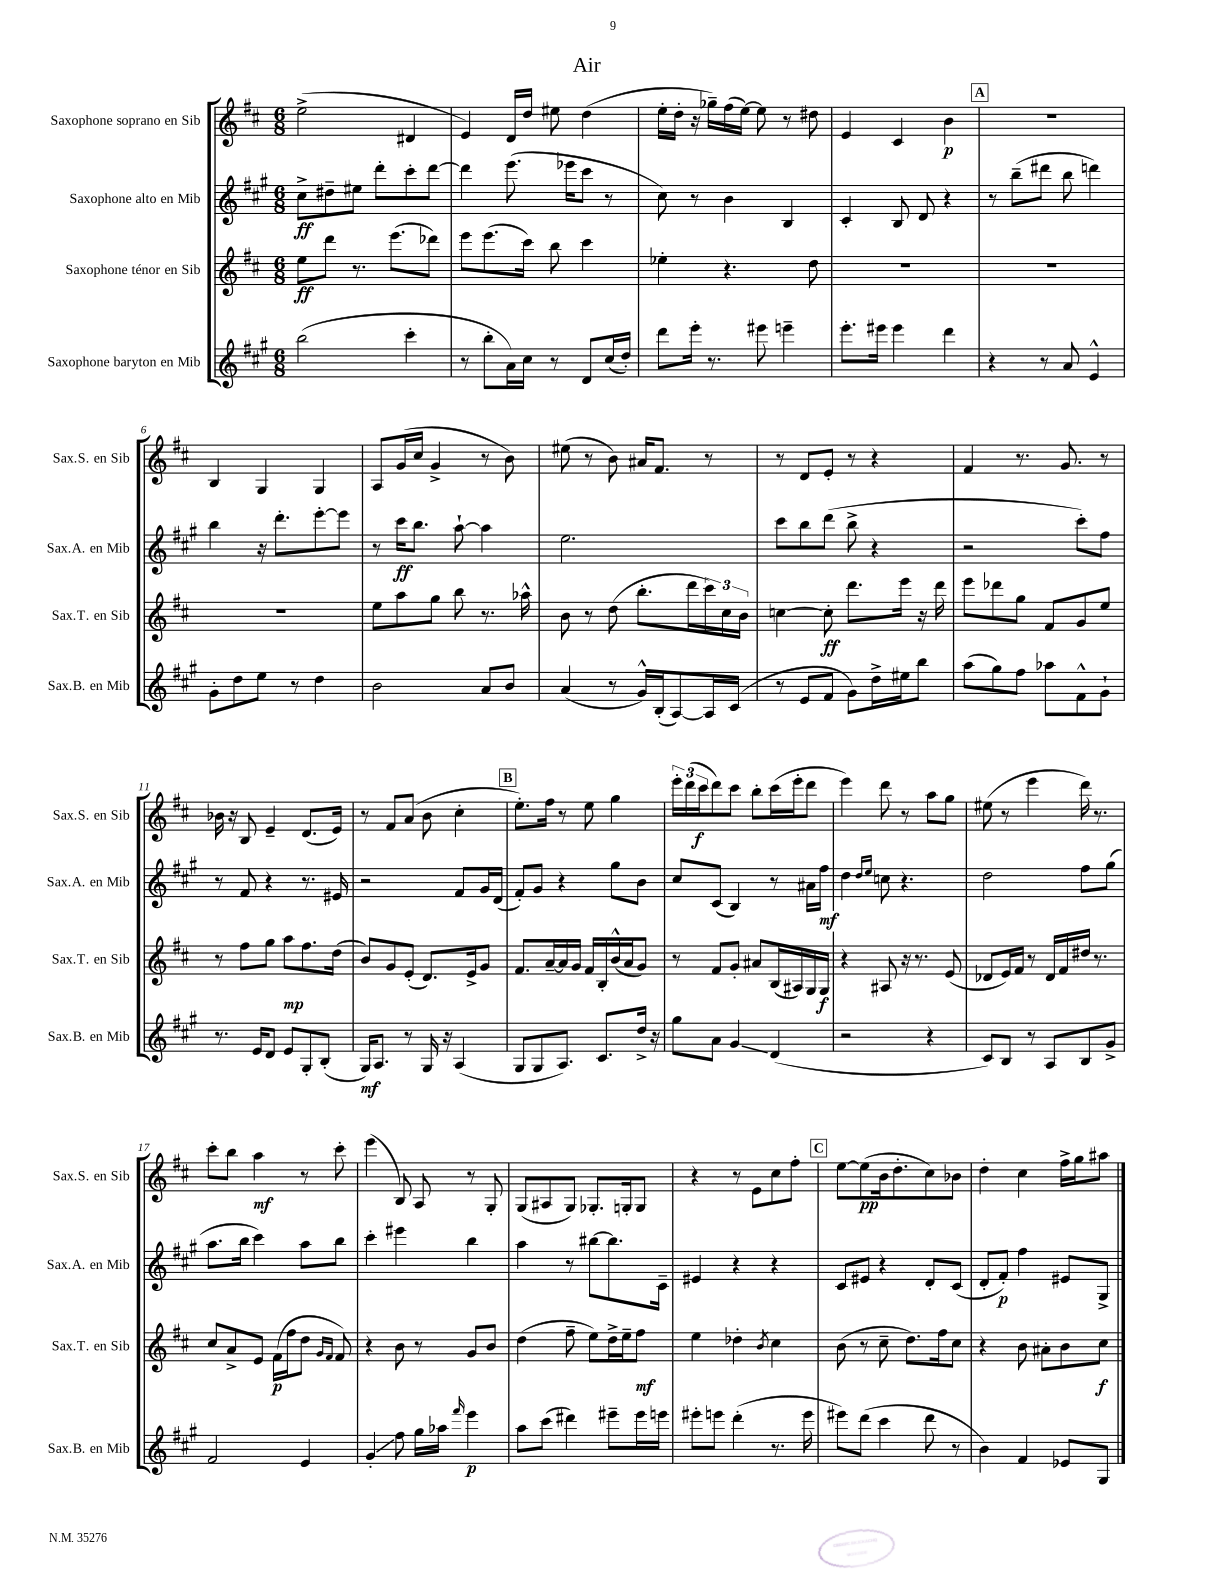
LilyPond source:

\header { title = "Air" }
<<
\new StaffGroup <<
\new Staff = "s0" \with { instrumentName = "Saxophone soprano en Sib" shortInstrumentName = "Sax.S. en Sib" } {
    \clef treble \key d \major \numericTimeSignature \time 6/8
    e''2->( dis'4 |
    e'4) d'16 d''16 eis''8 d''4( |
    e''16-. d''16-. r16 ges''16--) fis''16( e''16~) e''8 r8 dis''8 |
    e'4 cis'4 b'4\p |
    \mark \markup { \box "A" } R2. |
    b4 g4 g4 |
    a8 g'16( cis''16 g'4-> r8 b'8) |
    eis''8( r8 b'8) ais'16 fis'8. r8 |
    r8 d'8 e'8-. r8 r4 |
    fis'4 r8. g'8. r8 |
    bes'16 r16 b8 e'4-- d'8.( e'16) |
    r8 fis'8 a'8( b'8 cis''4-. |
    \mark \markup { \box "B" } e''8.-.) fis''16 r8 e''8 g''4 |
    \tuplet 3/2 { e'''16-. d'''16( cis'''16\f } d'''8) cis'''8 b''8-. cis'''16( e'''16-. d'''8 |
    e'''4) d'''8 r8 a''8 g''8 |
    eis''8( r8 e'''4 d'''16) r8. |
    cis'''8-. b''8 a''4\mf r8 cis'''8-. |
    e'''4( b8) a8 r8 g8-. |
    g8( ais8 g8) ges8.-. g16-. g8 |
    r4 r8 e'8 cis''8 fis''8-. |
    \mark \markup { \box "C" } e''8~ e''8\pp( b'16 d''8.-. cis''8) bes'8 |
    d''4-. cis''4 fis''16-> g''16 ais''8 \bar "|." |
}
\new Staff = "s1" \with { instrumentName = "Saxophone alto en Mib" shortInstrumentName = "Sax.A. en Mib" } {
    \clef treble \key a \major \numericTimeSignature \time 6/8
    cis''8->\ff dis''8-- eis''8 d'''8-. cis'''8-. d'''8~ |
    d'''4 e'''8.( ees'''16 cis'''8 r8 |
    cis''8) r8 b'4 b4 |
    cis'4-. b8 d'8 r4 |
    \mark \markup { \box "A" } r8 b''8--( dis'''8 b''8 d'''4) |
    b''4 r16 d'''8.-. e'''8~-. e'''8 |
    r8 cis'''16\ff b''8. a''8~-! a''4 |
    e''2. |
    cis'''8 b''8 d'''8( b''8-> r4 |
    r2 cis'''8-.) fis''8 |
    r8 fis'8 r4 r8. eis'16 |
    r2 fis'8 gis'16 d'16( |
    \mark \markup { \box "B" } fis'8-.) gis'8 r4 gis''8 b'8 |
    cis''8 cis'8( b4) r8 ais'16 fis''16\mf |
    d''4 \grace { d''16 e''16 } c''8 r4. |
    d''2 fis''8 gis''8( |
    a''8. b''16 cis'''4) a''8 b''8 |
    cis'''4-. eis'''4 b''4 |
    a''4 r8 bis''8~ bis''8. cis'16-- |
    eis'4 r4 r4 |
    \mark \markup { \box "C" } cis'8 eis'8 r4 d'8-. cis'8( |
    d'8-. fis'8-.\p) fis''4 eis'8 gis8-> \bar "|." |
}
\new Staff = "s2" \with { instrumentName = "Saxophone ténor en Sib" shortInstrumentName = "Sax.T. en Sib" } {
    \clef treble \key d \major \numericTimeSignature \time 6/8
    e''8\ff d'''8 r8. e'''8.( des'''8) |
    e'''8 e'''8.( cis'''16) b''8 cis'''4 |
    ees''4-. r4. d''8 |
    R2. |
    \mark \markup { \box "A" } R2. |
    R2. |
    e''8 a''8 g''8 b''8 r8. aes''16-^ |
    b'8 r8 d''8( b''8.-. d'''16 \tuplet 3/2 { cis'''16) cis''16 b'16 } |
    c''4~ c''8-.\ff d'''8. e'''16 r16 d'''16 |
    e'''8 des'''8 g''8 fis'8 g'8 e''8 |
    r8 fis''8 g''8 a''8\mp fis''8. d''16( |
    b'8) g'8 e'8-.( d'8.) e'16-> g'8 |
    \mark \markup { \box "B" } fis'8. a'16~-- a'16 g'16 fis'16 b16-. b'16-^( a'16 g'8) |
    r8 fis'8 g'8-. ais'8 b16( ais16) g16 g16\f |
    r4 ais8 r16 r8. e'8( |
    des'8 e'16) fis'16 r8 des'16 fis'16 dis''16 r8. |
    cis''8 a'8-> e'8 fis'16\p( fis''16 d''8 \grace { g'16 fis'16 } fis'8) |
    r4 b'8 r8 g'8 b'8 |
    d''4( fis''8-- e''8) d''16-> e''16-- fis''8\mf |
    e''4 des''4-. \acciaccatura { b'8 } cis''4 |
    \mark \markup { \box "C" } b'8( r8 cis''8-- d''8.) fis''16 cis''8 |
    r4 b'8 ais'8-. b'8 cis''8\f \bar "|." |
}
\new Staff = "s3" \with { instrumentName = "Saxophone baryton en Mib" shortInstrumentName = "Sax.B. en Mib" } {
    \clef treble \key a \major \numericTimeSignature \time 6/8
    b''2( cis'''4-. |
    r8 b''8-. a'16) cis''16 r8 d'8 cis''16( d''16-.) |
    d'''8 e'''16-. r8. eis'''8 e'''4-- |
    e'''8.-. eis'''16 eis'''4 d'''4 |
    \mark \markup { \box "A" } r4 r8 a'8 e'4-^ |
    gis'8-. d''8 e''8 r8 d''4 |
    b'2 a'8 b'8 |
    a'4( r8 gis'16-^) b16-.( a8~) a16 cis'16( |
    r8 e'8 fis'8 gis'8) d''16-> eis''16 b''8 |
    a''8( gis''8) fis''8 aes''8 fis'8-^ gis'8-! |
    r8. e'16 d'8 e'8 gis8-. b8-.( |
    gis16\mf) a8. r8 gis16 r16 a4( |
    \mark \markup { \box "B" } gis8 gis8 a8.) cis'8. d''16-> r16 |
    gis''8 a'8 gis'4\glissando d'4( |
    r2 r4 |
    cis'8) b8 r8 a8 b8 gis'8-> |
    fis'2 e'4 |
    gis'4-.\glissando fis''8 gis''16 aes''16 \grace { fis'''16 } e'''4\p |
    a''8 cis'''8( dis'''4) eis'''8-- eis'''16 e'''16 |
    eis'''8-. e'''8 d'''4-.( r8. e'''16 |
    \mark \markup { \box "C" } eis'''8) d'''8( cis'''4 d'''8 r8 |
    b'4) fis'4 ees'8 gis8 \bar "|." |
}
>>
>>
